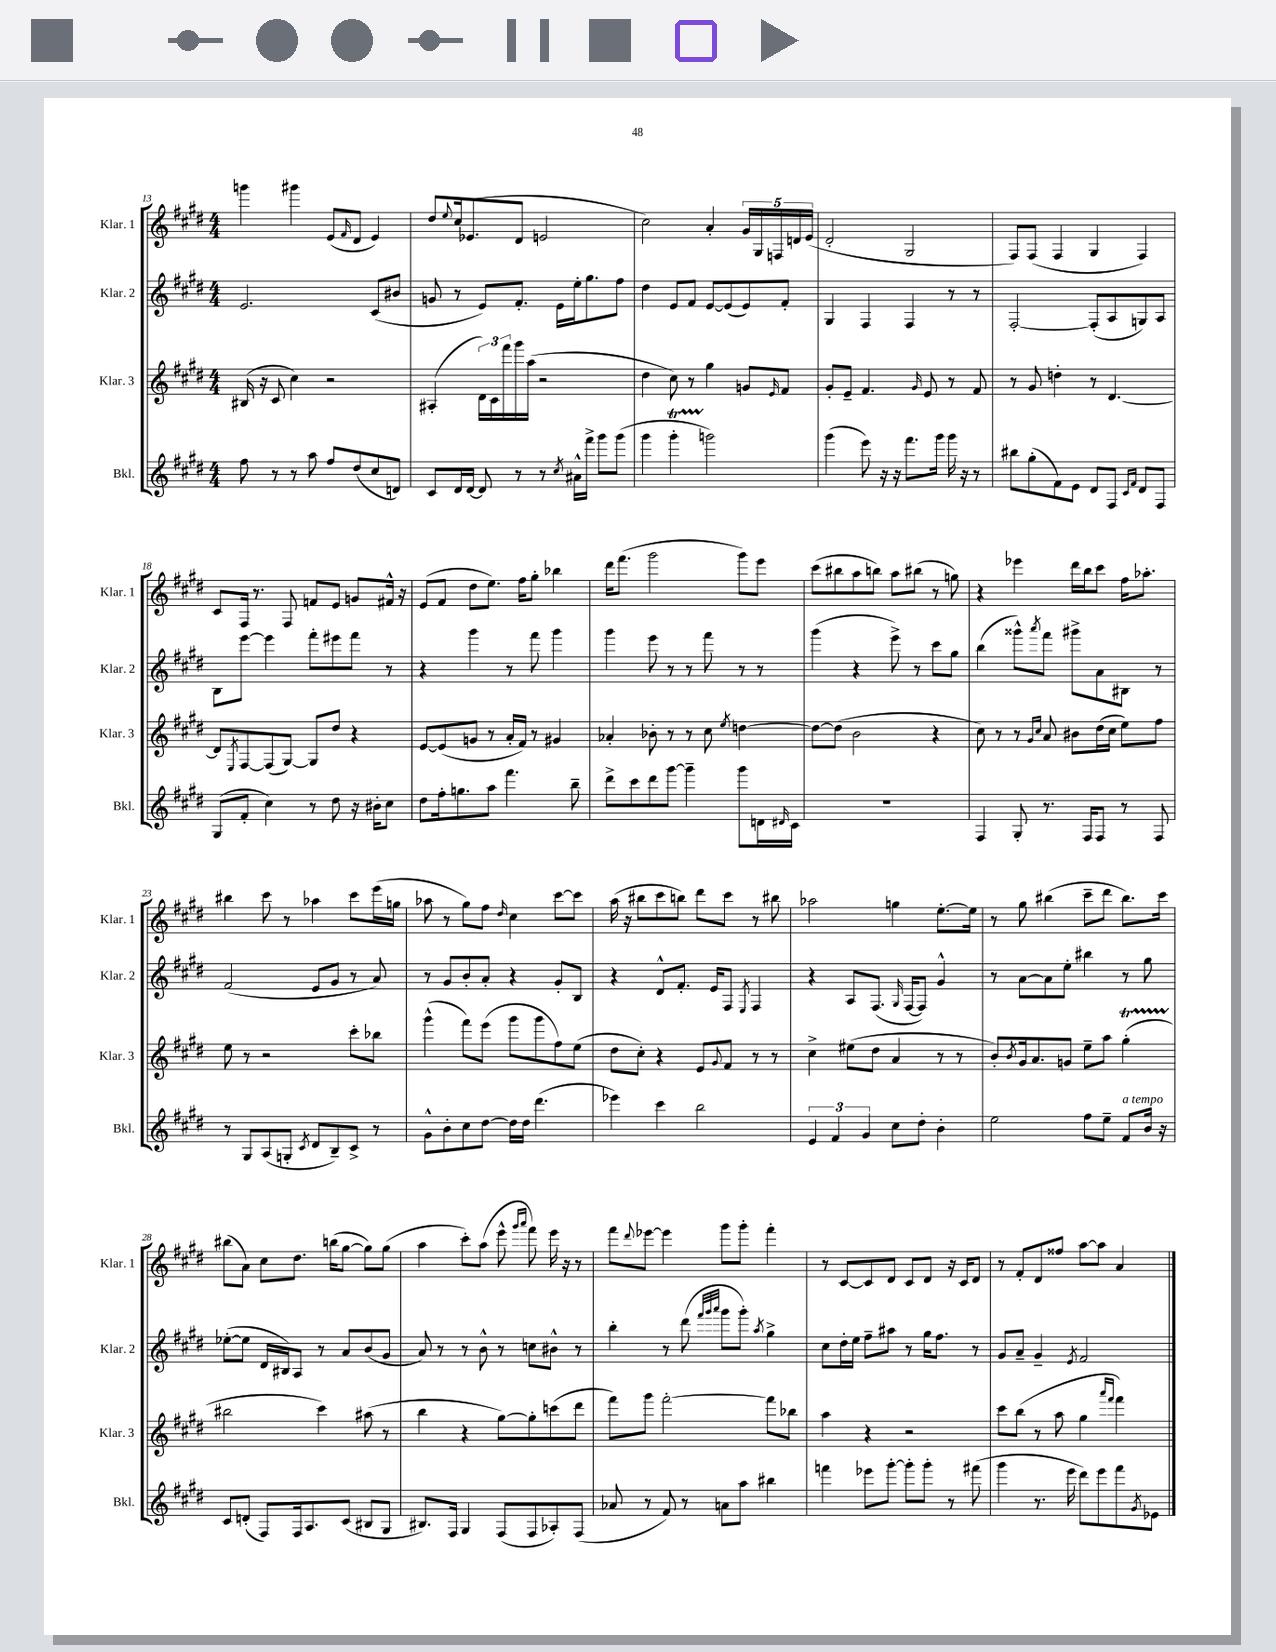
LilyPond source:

<<
\new StaffGroup <<
\new Staff = "s0" \with { instrumentName = "Klar. 1" shortInstrumentName = "Klar. 1" } {
    \clef treble \key e \major \numericTimeSignature \time 4/4
    g'''4 gis'''4 e'8( \grace { fis'16 } dis'8 e'4) |
    dis''8 \appoggiatura { e''8 } cis''16 ees'8.( dis'8 e'2 |
    cis''2) a'4-. \tuplet 5/4 { gis'16 gis16 f16 d'16 e'16( } |
    dis'2-. gis2 |
    fis8) fis8( fis4 gis4 fis4) |
    cis'8 fis16 r8. fis8 f'8 e'8 g'8 fis'16-^ r16 |
    e'8( fis'8 dis''8 e''8.) fis''16 gis''8-. bes''4 |
    dis'''16 fis'''8.( gis'''2 gis'''8) e'''8 |
    cis'''8( bis''8 a''8 b''8) a''8 bis''8( r8 g''8) |
    r4 ees'''4 dis'''16 b''16 cis'''8 fis''16 aes''8.-. |
    bis''4 cis'''8 r8 aes''4 cis'''8 e'''16( g''16 |
    aes''8 r8 gis''8) fis''8 \grace { dis''16 } cis''4 cis'''8~ cis'''8 |
    a''16( r16 bis''8 cis'''8 b''8) dis'''8 cis'''8 r8 bis''8 |
    aes''2 g''4 e''8.~-. e''16 |
    r8 gis''8 bis''4( cis'''8-- dis'''8 bis''8.) cis'''16 |
    bis''8( a'8) cis''8 dis''8. b''16( gis''8~ gis''8) gis''8( |
    a''4 cis'''8-.) a''8( e'''8-^ \grace { gis'''16 a'''16 } fis'''8) e'''16 r16 r8 |
    fis'''8 \appoggiatura { dis'''8 } ees'''8~ ees'''4 gis'''8 gis'''8-. fis'''4-. |
    r8 cis'8~ cis'8 dis'8 cis'8 dis'8 r16 cis'16 dis'8 |
    r8 fis'8-. dis'8 fisis''8 a''8~ a''8 a'4 \bar "|." |
}
\new Staff = "s1" \with { instrumentName = "Klar. 2" shortInstrumentName = "Klar. 2" } {
    \clef treble \key e \major \numericTimeSignature \time 4/4
    e'2. cis'8( bis'8 |
    g'8 r8 e'8) fis'8.-. e'16 e''16-. gis''8. fis''8 |
    dis''4 e'8 fis'8 e'8~ e'8( e'8) fis'8-. |
    gis4 fis4 fis4 r8 r8 |
    fis2~-. fis8-.( a8 g8) a8 |
    b8 e'''8~ e'''4 fis'''8-. eis'''8 fis'''8 r8 |
    r4 gis'''4 r8 fis'''8 gis'''4 |
    gis'''4 e'''8 r8 r8 fis'''8 r8 r8 |
    gis'''4( r4 e'''8->) r8 cis'''8 gis''8 |
    b''4( gisis'''8-^) \acciaccatura { a'''8 } fis'''8 gis'''8-> a'8 bis8 r8 |
    fis'2( e'8 gis'8 r8 a'8) |
    r8 gis'8 b'8-. a'8-. r4 gis'8-. b8 |
    r4 dis'8-^ fis'8.-. e'16 fis8 \acciaccatura { e8 } fis4 |
    r4 a8 fis8.( \grace { gis16 } fis16~ fis8) gis'4-^ |
    r8 a'8~ a'8 e''8-. bis''4 r8 gis''8 |
    ees''8~-.( ees''8 dis'16 bis16) a8 r8 a'8 b'8( gis'8 |
    a'8) r8 r8 b'8-^ r8 c''8 bis'8-^ r8 |
    b''4-. r8 dis'''8( \grace { fis'''32 gis'''32 a'''32 } gis'''8 gis'''8-.) \acciaccatura { a''8 } gis''4-> |
    cis''8 dis''16-. e''16 fis''8-- ais''8 r8 gis''16 fis''8. r8 |
    gis'8 a'8-- gis'4-- \acciaccatura { e'8 } fis'2 \bar "|." |
}
\new Staff = "s2" \with { instrumentName = "Klar. 3" shortInstrumentName = "Klar. 3" } {
    \clef treble \key e \major \numericTimeSignature \time 4/4
    bis16( r16 cis'8 cis''4) r2 |
    ais4-.( \tuplet 3/2 { dis'16) cis'16 fis'''16 } gis'''16 a''16( r2 |
    dis''4 cis''8) r8 gis''4 g'8 \grace { e'16 } fis'8 |
    gis'8-. e'8-- fis'4. \grace { gis'16 } e'8 r8 fis'8 |
    r8 gis'8 d''4-. r8 dis'4.~ |
    dis'8 \acciaccatura { e8 } fis8~ fis8( gis8~) gis8 dis''8 r4 |
    e'8~ e'8( g'8 r8 a'16-. fis'16) r8 gis'4 |
    aes'4-. bes'8-. r8 r8 cis''8 \acciaccatura { e''8 } d''4~ |
    d''8~ d''8( b'2 r4 |
    cis''8) r8 r8 \grace { gis'16 cis''16 } a'8 bis'8 dis''16( cis''16 e''8) fis''8 |
    e''8 r8 r2 cis'''8-. bes''8 |
    gis'''4-^( fis'''8) e'''8( gis'''8 gis'''8 fis''8) e''8( |
    dis''8 cis''8-.) r4 e'8 \appoggiatura { gis'8 } fis'8 r8 r8 |
    cis''4-> eis''8( dis''8 a'4 r8 r8 |
    b'8-.) \acciaccatura { b'8 } gis'16 a'8. g'8 e''8-- a''8 gis''4-.\startTrillSpan( |
    bis''2\stopTrillSpan cis'''4) ais''8( r8 |
    b''4 r4 gis''8~) gis''8-. c'''8( dis'''8 |
    fis'''8) gis'''8 fis'''2~-. fis'''8 bes''8 |
    a''4 r4 r2 |
    cis'''8 b''8( r8 a''8 gis''4 \grace { a'''16 fis'''16 } fis'''4) \bar "|." |
}
\new Staff = "s3" \with { instrumentName = "Bkl." shortInstrumentName = "Bkl." } {
    \clef treble \key e \major \numericTimeSignature \time 4/4
    fis''8 r8 r8 a''8 fis''8 dis''8( cis''8 d'8) |
    cis'8 dis'16 dis'16~ dis'8 r8 r8 \acciaccatura { cis''8 } ais'16-^ fis'''16-> gis'''8 gis'''8( |
    gis'''4 gis'''4-.\startTrillSpan g'''2\stopTrillSpan) |
    gis'''4( e'''8) r16 r16 fis'''8. gis'''16 gis'''16 r16 r8 |
    bis''8 gis''8-.( fis'8) e'8 dis'8 fis8 \grace { cis'16 fis'16 } dis'8 fis8 |
    gis8( fis'8-. cis''4) r8 dis''8 r16 bis'16-. cis''8 |
    dis''8 fis''16-. g''8. a''8 fis'''4. b''8-- |
    dis'''8-> cis'''8 dis'''8 gis'''8~ gis'''4-- gis'''8 d'16 \grace { dis'16 } cis'16 |
    R1 |
    fis4 gis8-. r8. fis16 fis8 r8 fis8 |
    r8 gis8 a8( g8-. \acciaccatura { cis'8 } dis'8 b8--) cis'8-> r8 |
    gis'8-^ b'8-. cis''8 dis''8~ dis''16 dis''16 dis'''4.( |
    ees'''4) cis'''4 b''2 |
    \tuplet 3/2 { e'4 fis'4 gis'4 } cis''8 dis''8-. b'4-. |
    e''2 fis''8 e''8-- fis'8^\markup { \italic "a tempo" } b'16 r16 |
    cis'8 d'8-.( fis8) fis16 a8. cis'8( bis8 gis8 |
    bis8.) fis16 gis4 fis8( fis8 aes8-.) fis8( |
    aes'8 r8 fis'8) r8 a'8 a''8 bis''4 |
    f'''4 ees'''8 gis'''8~-. gis'''8-. gis'''8-. r8 fis'''8( |
    gis'''4 r8. e'''16 dis'''8) e'''8 fis'''8 \acciaccatura { gis'8 } ees'8 \bar "|." |
}
>>
>>
\layout { \context { \Score currentBarNumber = #13 } }
